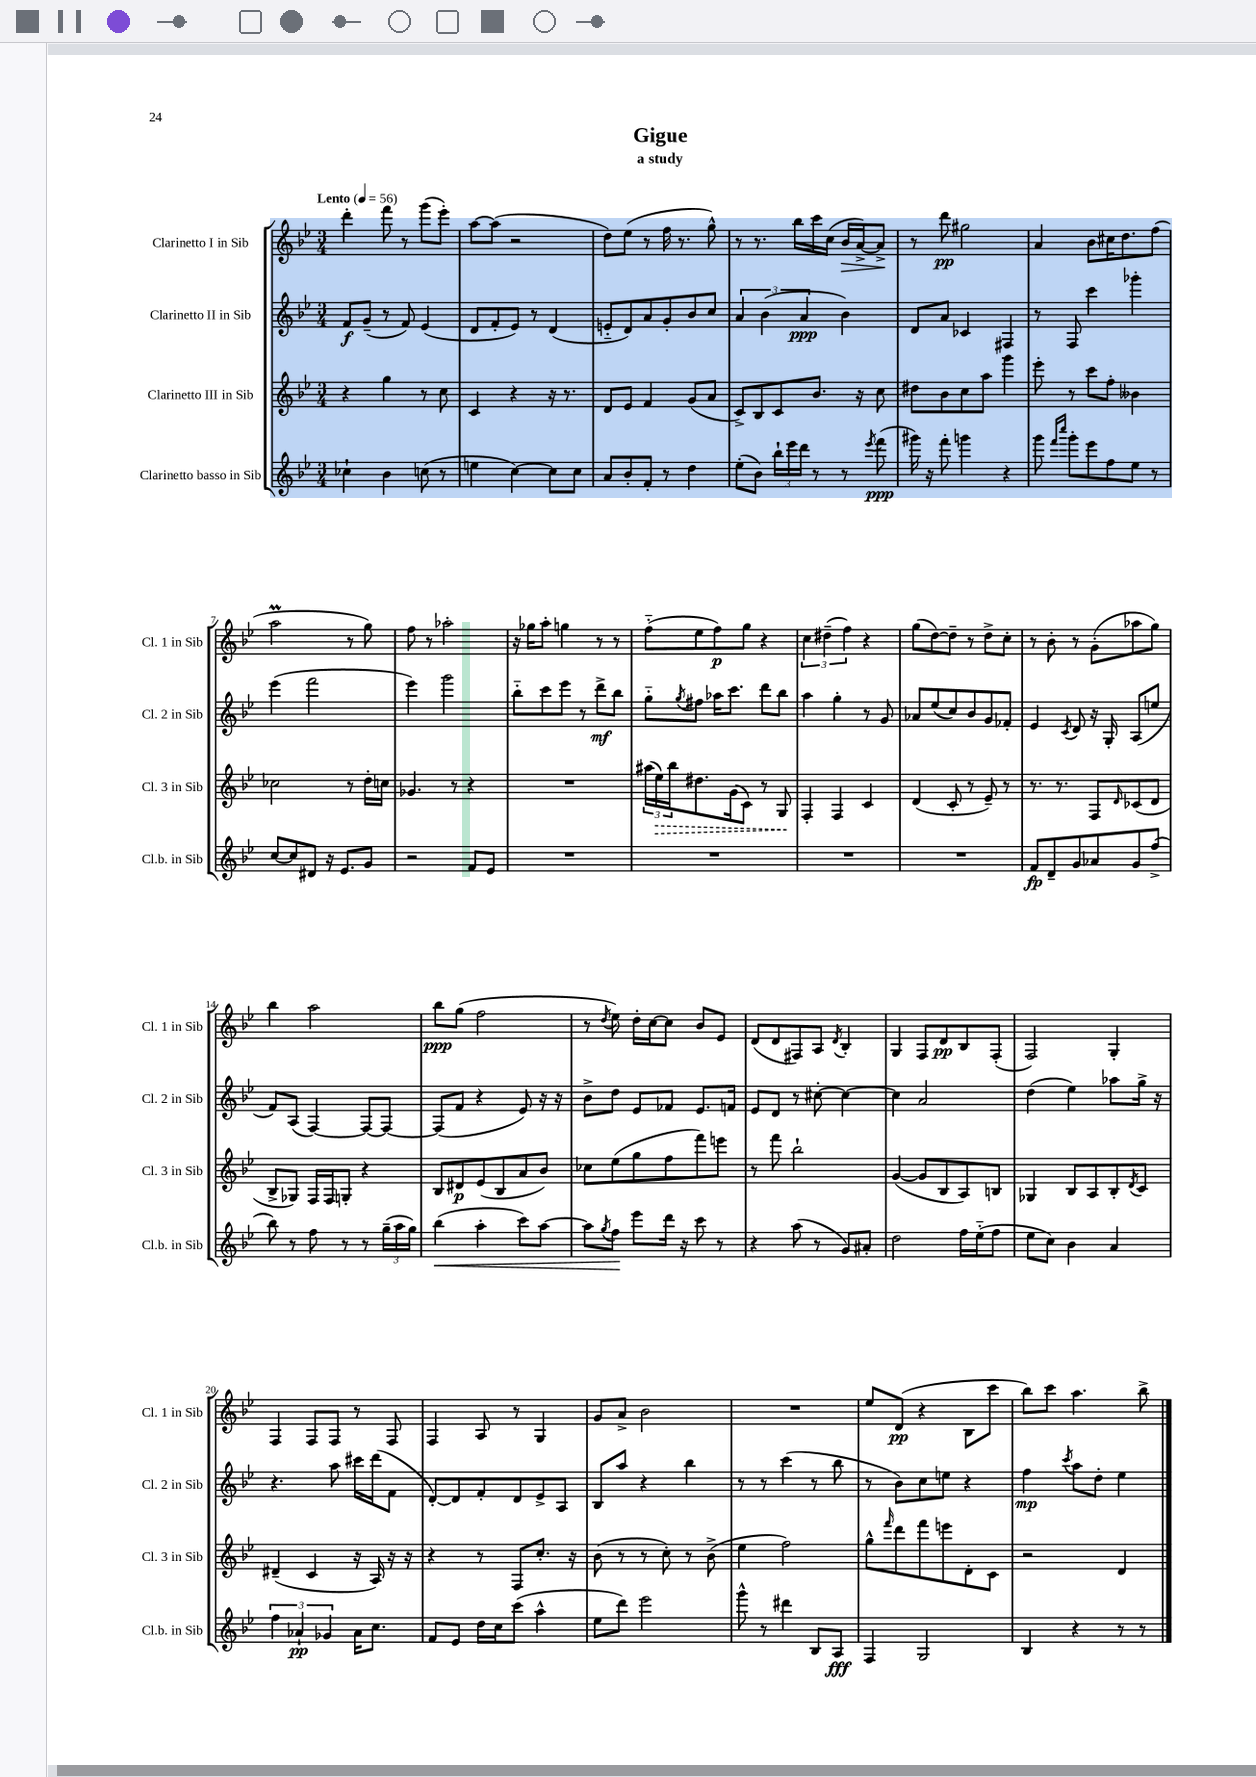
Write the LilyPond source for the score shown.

\header { title = "Gigue" subtitle = "a study" }
<<
\new StaffGroup <<
\new Staff = "s0" \with { instrumentName = "Clarinetto I in Sib" shortInstrumentName = "Cl. 1 in Sib" } {
    \clef treble \key bes \major \numericTimeSignature \time 3/4 \tempo "Lento" 4 = 56
    d'''4-. f'''8 r8 g'''8( ees'''8-.) |
    a''8~ a''8( r2 |
    d''8) ees''8( r8 f''16 r8. g''8-^) |
    r8 r8. bes''16 c'''16 c''16( bes'16\> a'16~->) a'8->\! |
    r8 d'''8\pp gis''2 |
    a'4 bes'8 cis''16 d''8. f''8( |
    a''2\prall r8 g''8) |
    f''8 r8 aes''2-. |
    r16 ges''16 a''8-. g''4 r8 r8 |
    f''8-_( ees''8 f''8\p) g''8 r4 |
    \tuplet 3/2 { c''4 dis''4--( f''4) } r4 |
    g''8( d''8~) d''8-- r8 d''8-> c''8-. |
    r8 bes'8-. r8 g'8-.( aes''8 g''8) |
    bes''4 a''2 |
    bes''8\ppp g''8( f''2 |
    r8 \acciaccatura { d''8 } ees''8) d''16-. c''16~ c''8 bes'8 ees'8 |
    d'8( d'8 fis8) a8 \acciaccatura { d'8 } bes4-. |
    g4 f8 d'8\pp bes8 f8-.( |
    f2) g4-. |
    f4 f8 f8 r8 f8 |
    f4 a8 r8 g4 |
    g'8 a'8-> bes'2 |
    R2. |
    ees''8 d'8\pp( r4 bes8 c'''8 |
    bes''8) c'''8 a''4. bes''8-> \bar "|." |
}
\new Staff = "s1" \with { instrumentName = "Clarinetto II in Sib" shortInstrumentName = "Cl. 2 in Sib" } {
    \clef treble \key bes \major \numericTimeSignature \time 3/4
    f'8\f g'8--( r8 f'8) ees'4( |
    d'8 f'8-. ees'8) r8 d'4( |
    e'8-_ d'8) a'8 g'8-. bes'8 c''8 |
    \tuplet 3/2 { a'4 bes'4( a'4\ppp } bes'4) |
    d'8 a'8 ces'4 fis4 |
    r8 f8 c'''4 ges'''4-. |
    ees'''4( f'''2 |
    ees'''4) g'''2 |
    bes''8-_ c'''8 ees'''8 r8 d'''8->\mf bes''8 |
    g''8-_ \acciaccatura { g''8 } fis''8 aes''16 c'''8. d'''8 bes''8 |
    a''4 g''4-. r8 g'8 |
    aes'8 ees''8( c''8) bes'8 g'8 fes'8-. |
    ees'4 \acciaccatura { c'8 } d'8 r16 g16-. a8( e''8 |
    f'8) a8( f4~) f8~ f8~ |
    f8( f'8 r4 ees'8) r16 r16 |
    bes'8-> d''8 ees'8 fes'8 ees'8. f'16 |
    ees'8 d'8 r8 cis''8~-. cis''4~ |
    cis''4 a'2 |
    d''4( ees''4) aes''8 g''16-> r16 |
    r4. a''8 cis'''16 d'''16( f'8 |
    d'8~-.) d'8 f'8-. d'8 ees'8-> a8 |
    bes8 a''8 r4 bes''4 |
    r8 r8 c'''4( r8 bes''8 |
    r8 bes'8) c''8 e''8 r4 |
    f''4\mp \acciaccatura { c'''8 } a''8 d''8-. ees''4 \bar "|." |
}
\new Staff = "s2" \with { instrumentName = "Clarinetto III in Sib" shortInstrumentName = "Cl. 3 in Sib" } {
    \clef treble \key bes \major \numericTimeSignature \time 3/4
    r4 g''4 r8 c''8 |
    c'4 r4 r16 r8. |
    d'8 ees'8 f'4 g'8( a'8 |
    c'8->) bes8 c'8 bes'8. r16 c''8 |
    dis''8 bes'8 c''8 a''8 g'''4 |
    ees'''8-. r8 c'''8 f''8-. beses'4 |
    ces''2 r8 d''16-. c''16 |
    ges'4. r8 r4 |
    R2. |
    \tuplet 3/2 { ais''16( \once \override Hairpin.style = #'dashed-line ees''16\>) bes''16 } dis''8. g'16( c'8) r8 g8\! |
    f4-. f4 c'4 |
    d'4( c'8-. r8 ees'8--) r8 |
    r8. r8. f8 \grace { d'16 } ces'8( d'8 |
    bes8-> ges8) f16 f16 g8-. r4 |
    bes8 dis'8\p ees'8( bes8 a'8 bes'8) |
    ces''8 ees''8( g''8 f''8 f'''8) e'''8 |
    r8 f'''8 bes''2-! |
    g'4~( g'8 bes8 a8) b8 |
    ges4 bes8 a8 bes8-. \acciaccatura { d'8 } c'8 |
    dis'4--( c'4 r16 a16) r16 r16 |
    r4 r8 f8 c''8.-. r16 |
    bes'8( r8 r8 c''8-.) r8 bes'8->( |
    ees''4 f''2) |
    g''8-^ \grace { f'''16 } d'''8 f'''8 e'''8 d'8-. c'8 |
    r2 d'4 \bar "|." |
}
\new Staff = "s3" \with { instrumentName = "Clarinetto basso in Sib" shortInstrumentName = "Cl.b. in Sib" } {
    \clef treble \key bes \major \numericTimeSignature \time 3/4
    ces''4-! bes'4 c''8( r8 |
    e''4 c''4~) c''8 c''8 |
    a'8 bes'8-. f'8-. r8 d''4 |
    ees''8-.( bes'8) \tuplet 3/2 { bes''16-! ees'''16 d'''16 } r8 r8 \acciaccatura { ees'''8 } f'''8\ppp( |
    gis'''16) r16 f'''8-. g'''4 r4 |
    g'''8 \grace { f'''16 c''''16 } g'''8-. ees'''8 f''8 ees''8 r8 |
    c''8~ c''8 dis'8 r16 ees'8. g'8 |
    r2 f'8 ees'8 |
    R2. |
    R2. |
    R2. |
    R2. |
    f'8\fp d'8-- g'8 aes'8 g'8 f''8->( |
    bes''8) r8 f''8 r8 r8 \tuplet 3/2 { g''16--( a''16 g''16) } |
    bes''4\<( a''4-. c'''8) a''8~ |
    a''8 \acciaccatura { g''8 } f''8\! ees'''8 d'''16 r16 c'''8 r8 |
    r4 a''8( r8 g'8) ais'8-. |
    d''2 f''16 ees''16-_( f''8 |
    ees''8 c''8) bes'4 a'4 |
    \tuplet 3/2 { f''4 aes'4-!\pp ges'4 } aes'16 c''8. |
    f'8 ees'8 d''16 c''16 c'''8( a''4-^ |
    ees''8 d'''8) ees'''2 |
    g'''8-^ r8 dis'''4 bes8 a8\fff |
    f4 g2 |
    bes4 r4 r8 r8 \bar "|." |
}
>>
>>
